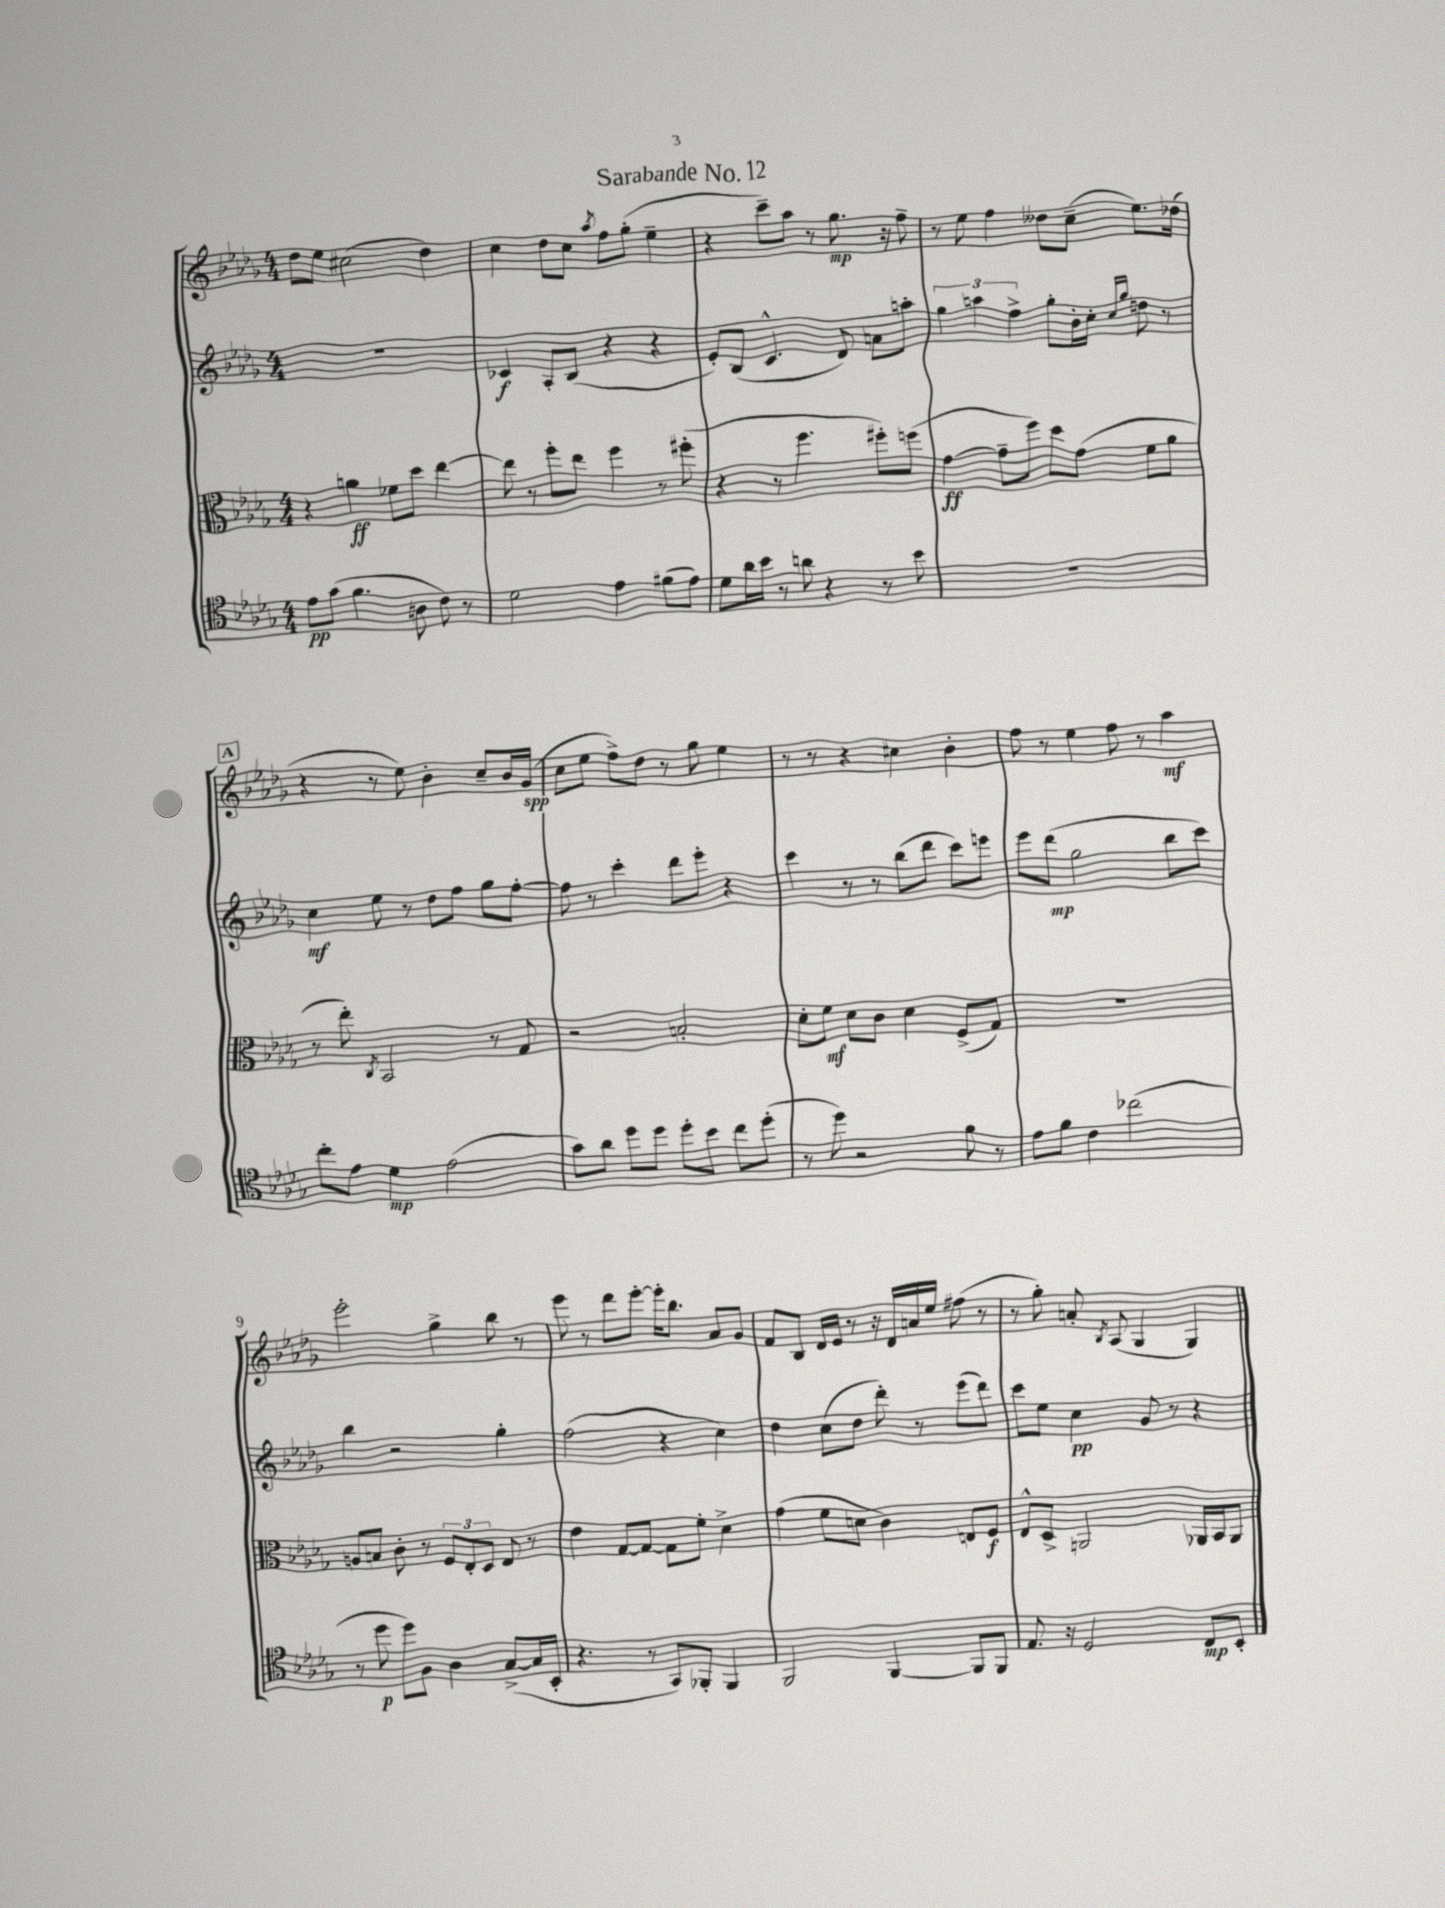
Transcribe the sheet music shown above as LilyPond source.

\header { title = "Sarabande No. 12" }
<<
\new StaffGroup <<
\new Staff = "s0" {
    \clef treble \key des \major \numericTimeSignature \time 4/4
    \autoBeamOff des''8[ ees''8] cis''2( des''4) |
    c''4 des''8[ c''8] \acciaccatura { aes''8 } f''8[ ges''8]-.( ees''4-- |
    r4 c'''8[--) aes''8] r8 ges''8.\mp r16 f''8-- |
    r8 ees''8 f''4 deses''8[ c''8]--( ees''8.[) des''16]( |
    \mark \markup { \box "A" } r4 r8 ees''8) bes'4-. c''8[-- bes'16 ges'16]\spp( |
    c''8[ ees''8] f''8[->) des''8] r8 ges''8 ees''4 |
    r8 r8 r4 cis''4 bes'4-. |
    f''8 r8 ees''4 f''8 r8 aes''4\mf |
    ees'''2-. ges''4-> bes''8 r8 |
    ees'''8 r8 des'''8[ ees'''8]~-. ees'''16[-. bes''8.] aes'8[ ges'8] |
    f'8[ bes8] des'16[ ees'16] r8 r16 des'16[ a'16 ees''16] fis''8( r8 |
    r8 ges''8-.) a'8-. \acciaccatura { bes8 } aes8( ges4 ges4) \bar "|." |
}
\new Staff = "s1" {
    \clef treble \key des \major \numericTimeSignature \time 4/4
    \autoBeamOff r1 |
    ces'4\f aes8[-. bes8]( r4 r4 |
    ees'8[-.) bes8]( c'4.-^ des'8) a'8[ a''8]-. |
    \tuplet 3/2 { ges''4 a''4 f''4-> } ges''8[-. bes'16-. c''16]-. \grace { c''16[ ges''16] } d''8 r8 |
    \mark \markup { \box "A" } c''4\mf ees''8 r8 des''8[ f''8] ges''8[ f''8]~-. |
    f''8 r8 c'''4-. des'''8[ ees'''8]-. r4 |
    c'''4 r8 r8 bes''8[( des'''8] c'''8[) e'''8] |
    ees'''8[ des'''8]\mp( ges''2 bes''8[ c'''8]) |
    bes''4 r2 ges''4-. |
    f''2( r4 c''4) |
    des''4 c''8[( des''8] des'''8-.) r8 ees'''8[( des'''8]) |
    c'''8[ ees''8] c''4\pp ges'8 r8 r4 \bar "|." |
}
\new Staff = "s2" {
    \clef alto \key des \major \numericTimeSignature \time 4/4
    \autoBeamOff r4 a'4\ff fes'8[ des''8] ees''4~ |
    ees''8 r8 f''8[-. ees''8] f''4 r8 fis''8-.( |
    r4 r8 f''4. fis''8[-.) f''8]( |
    ges'4~\ff ges'8[-- f''8]) des''8[ ges'8]( f'8[ aes'8] |
    \mark \markup { \box "A" } r8 ees''8-.) \acciaccatura { c8 } bes,2 r8 ges8 |
    r2 b2-. |
    des'8[-. f'8]\mf des'8[ c'8] des'4 f8[->( ges8]) |
    r1 |
    a8[ b8] c'8-. r8 \tuplet 3/2 { f8[ ees8-. des8] } ees8 r8 |
    ees'4 ges8[~ ges8]~ ges8[ f'8]-. des'4-> |
    ges'4( f'8[ d'8] c'4) e8[ f8]\f |
    ees8[-^ des8]-> a,2 aes,16[ bes,16 aes,8] \bar "|." |
}
\new Staff = "s3" {
    \clef tenor \key des \major \numericTimeSignature \time 4/4
    \autoBeamOff ees'8[\pp ges'8]( f'4. a8 c'8) r8 |
    des'2 ees'4 fis'8[( ees'8]) |
    des'8[ aes'16 bes'16] r8 a'8 r4 r8 bes'8 |
    R1 |
    \mark \markup { \box "A" } c''8[-. ees'8] des'4\mp ees'2( |
    ges'8[) aes'8] des''8[ des''8] des''8[-. bes'8] c''8[ des''8]-.( |
    r8 des''8) r2 f'8 r8 |
    ees'8[ f'8] c'4 ces''2( |
    r8 des''8\p des''8[) f8] aes4 ges8[~->( ges16 bes,16]-. |
    r4. r8 ges,8[) fes,8]-. fes,4 |
    f,2 f,4~ f,8[ f,8] |
    ees8. r16 des2 c8[\mp bes,8]-. \bar "|." |
}
>>
>>
